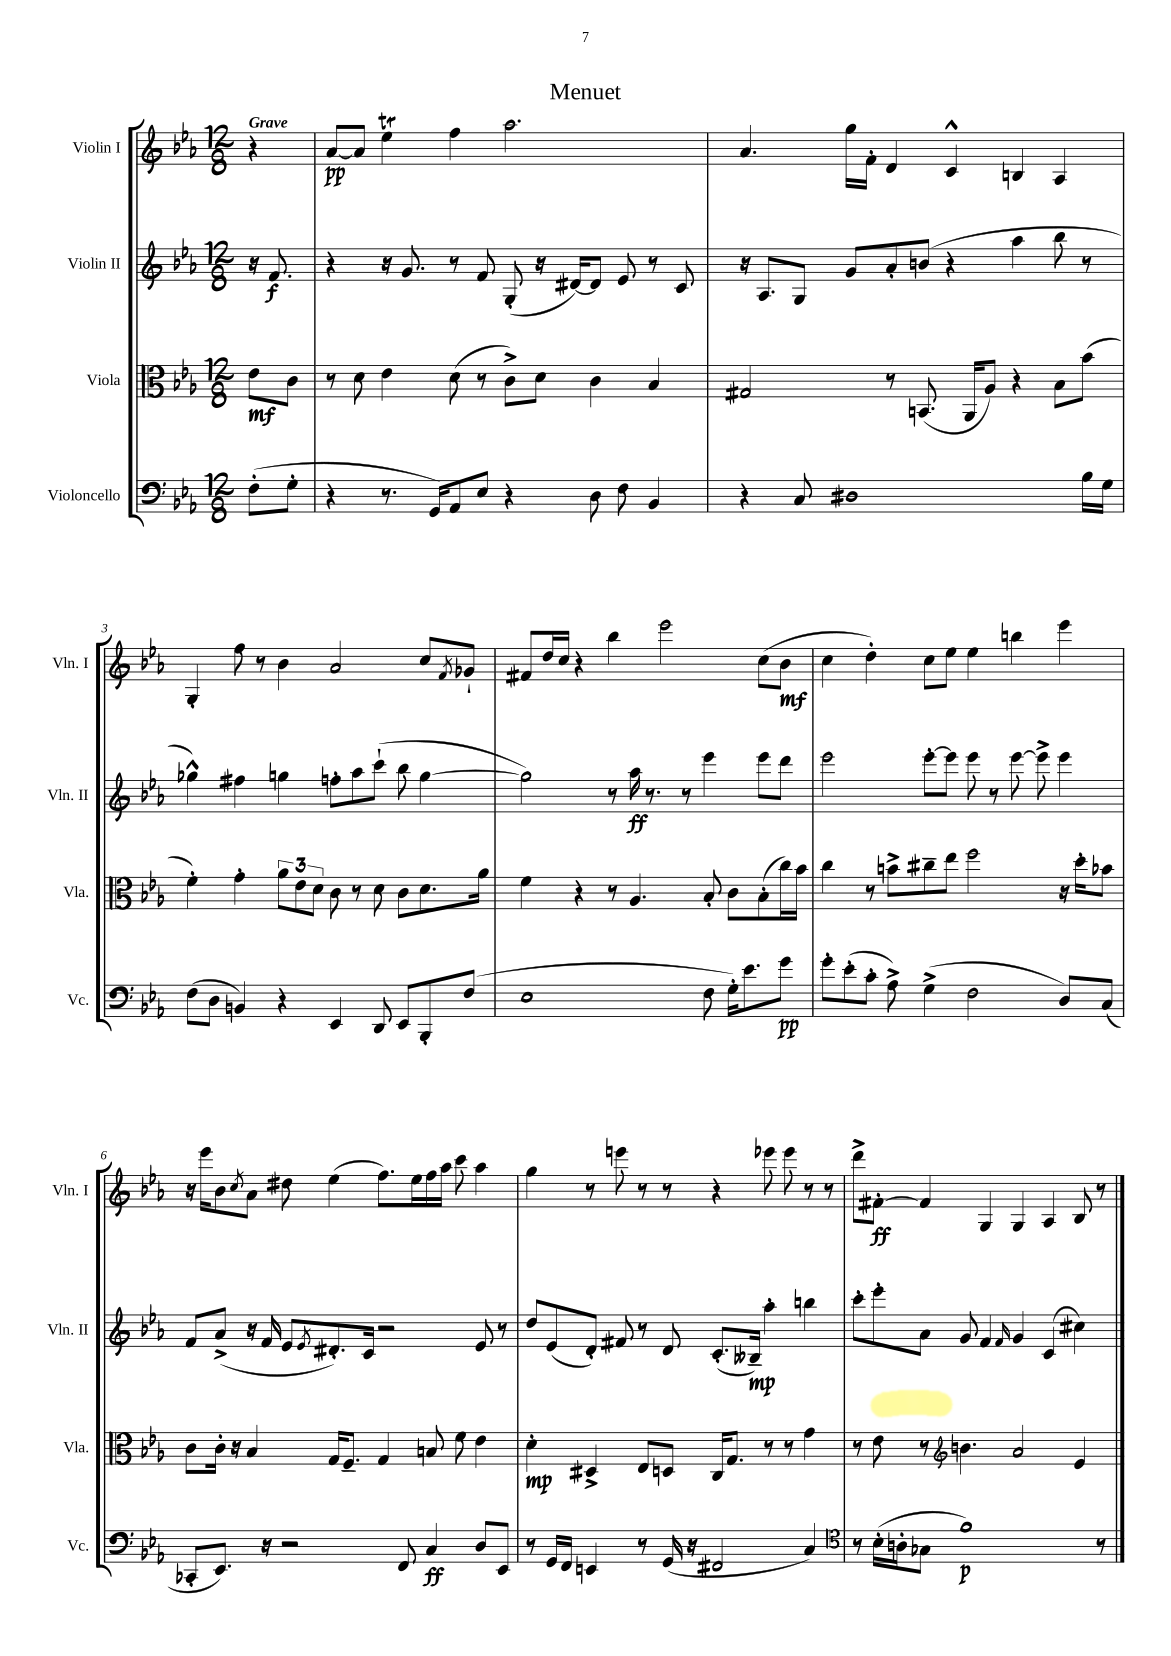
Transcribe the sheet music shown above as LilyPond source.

\header { title = "Menuet" }
<<
\new StaffGroup <<
\new Staff = "s0" \with { instrumentName = "Violin I" shortInstrumentName = "Vln. I" } {
    \clef treble \key ees \major \numericTimeSignature \time 12/8 \partial 4 \tempo "Grave"
    r4 |
    aes'8~\pp aes'8 ees''4\trill f''4 aes''2. |
    aes'4. g''16 f'16-. d'4 c'4-^ b4 aes4 |
    g4-. f''8 r8 bes'4 aes'2 c''8 \acciaccatura { f'8 } ges'8-! |
    fis'8 d''16 c''16 r4 bes''4 ees'''2 c''8( bes'8\mf |
    c''4 d''4-.) c''8 ees''8 ees''4 b''4 ees'''4 |
    r16 ees'''16 bes'8 \acciaccatura { c''8 } aes'8 dis''8 ees''4( f''8.) ees''16 f''16 aes''16 c'''8 aes''4 |
    g''4 r8 e'''8 r8 r8 r4 ees'''8 ees'''8 r8 r8 |
    d'''8-> fis'8~-.\ff fis'4 g4 g4 aes4 bes8 r8 \bar "|." |
}
\new Staff = "s1" \with { instrumentName = "Violin II" shortInstrumentName = "Vln. II" } {
    \clef treble \key ees \major \numericTimeSignature \time 12/8 \partial 4
    r16 f'8.\f |
    r4 r16 g'8. r8 f'8 g8-.( r16 dis'16~) dis'8 ees'8 r8 c'8 |
    r16 aes8. g8 g'8 aes'8-. b'8( r4 aes''4 bes''8 r8 |
    ges''4-^) fis''4 g''4 f''8-. aes''8 c'''8-!( bes''8 g''4~ |
    g''2) r8 aes''16\ff r8. r8 ees'''4 ees'''8 d'''8 |
    ees'''2 ees'''8~-. ees'''8 ees'''8 r8 ees'''8~ ees'''8-> ees'''4 |
    f'8 aes'8->( r16 f'16 ees'8 \acciaccatura { ees'8 } dis'8.-.) c'16 r2 ees'8 r8 |
    d''8 ees'8( d'8-.) fis'8 r8 d'8 c'8.-.( beses16--\mp) aes''4-. b''4 |
    c'''8-. ees'''8-. aes'8 g'8 f'4 \grace { f'16 } g'4 c'4( cis''4) \bar "|." |
}
\new Staff = "s2" \with { instrumentName = "Viola" shortInstrumentName = "Vla." } {
    \clef alto \key ees \major \numericTimeSignature \time 12/8 \partial 4
    ees'8\mf c'8 |
    r8 d'8 ees'4 d'8( r8 c'8->) d'8 c'4 bes4 |
    gis2 r8 b,8.( aes,16 aes8) r4 bes8 bes'8( |
    f'4-.) g'4-. \tuplet 3/2 { aes'8 ees'8 d'8 } c'8 r8 d'8 c'8 d'8. aes'16 |
    f'4 r4 r8 aes4. bes8-. c'8 bes8-.( c''16) bes'16 |
    c''4 r8 b'8-> cis''8-- ees''8 f''2 r16 d''16-. bes'8 |
    c'8 c'16-. r16 bes4 g16 f8.-- g4 b8 f'8 ees'4 |
    d'4-.\mp dis4-> ees8 d8 c16 g8. r8 r8 g'4 |
    r8 ees'8 r8 \clef treble b'4. aes'2 ees'4 \bar "|." |
}
\new Staff = "s3" \with { instrumentName = "Violoncello" shortInstrumentName = "Vc." } {
    \clef bass \key ees \major \numericTimeSignature \time 12/8 \partial 4
    f8-.( g8-. |
    r4 r8. g,16) aes,8 ees8 r4 d8 f8 bes,4 |
    r4 c8 dis1 bes16 g16 |
    f8( d8 b,4) r4 ees,4 d,8 ees,8 bes,,8-. f8( |
    ees1 f8 g16-.) ees'8. g'8\pp |
    g'8-. ees'8-.( c'8-. aes8->) g4->( f2 d8) c8( |
    ces,8-. ees,8.) r16 r2 f,8 c4\ff d8 ees,8 |
    r8 g,16 f,16 e,4 r8 g,16( r16 fis,2 c4) |
    \clef tenor r8 bes16-.( a16-. ges8 f'1\p) r8 \bar "|." |
}
>>
>>
